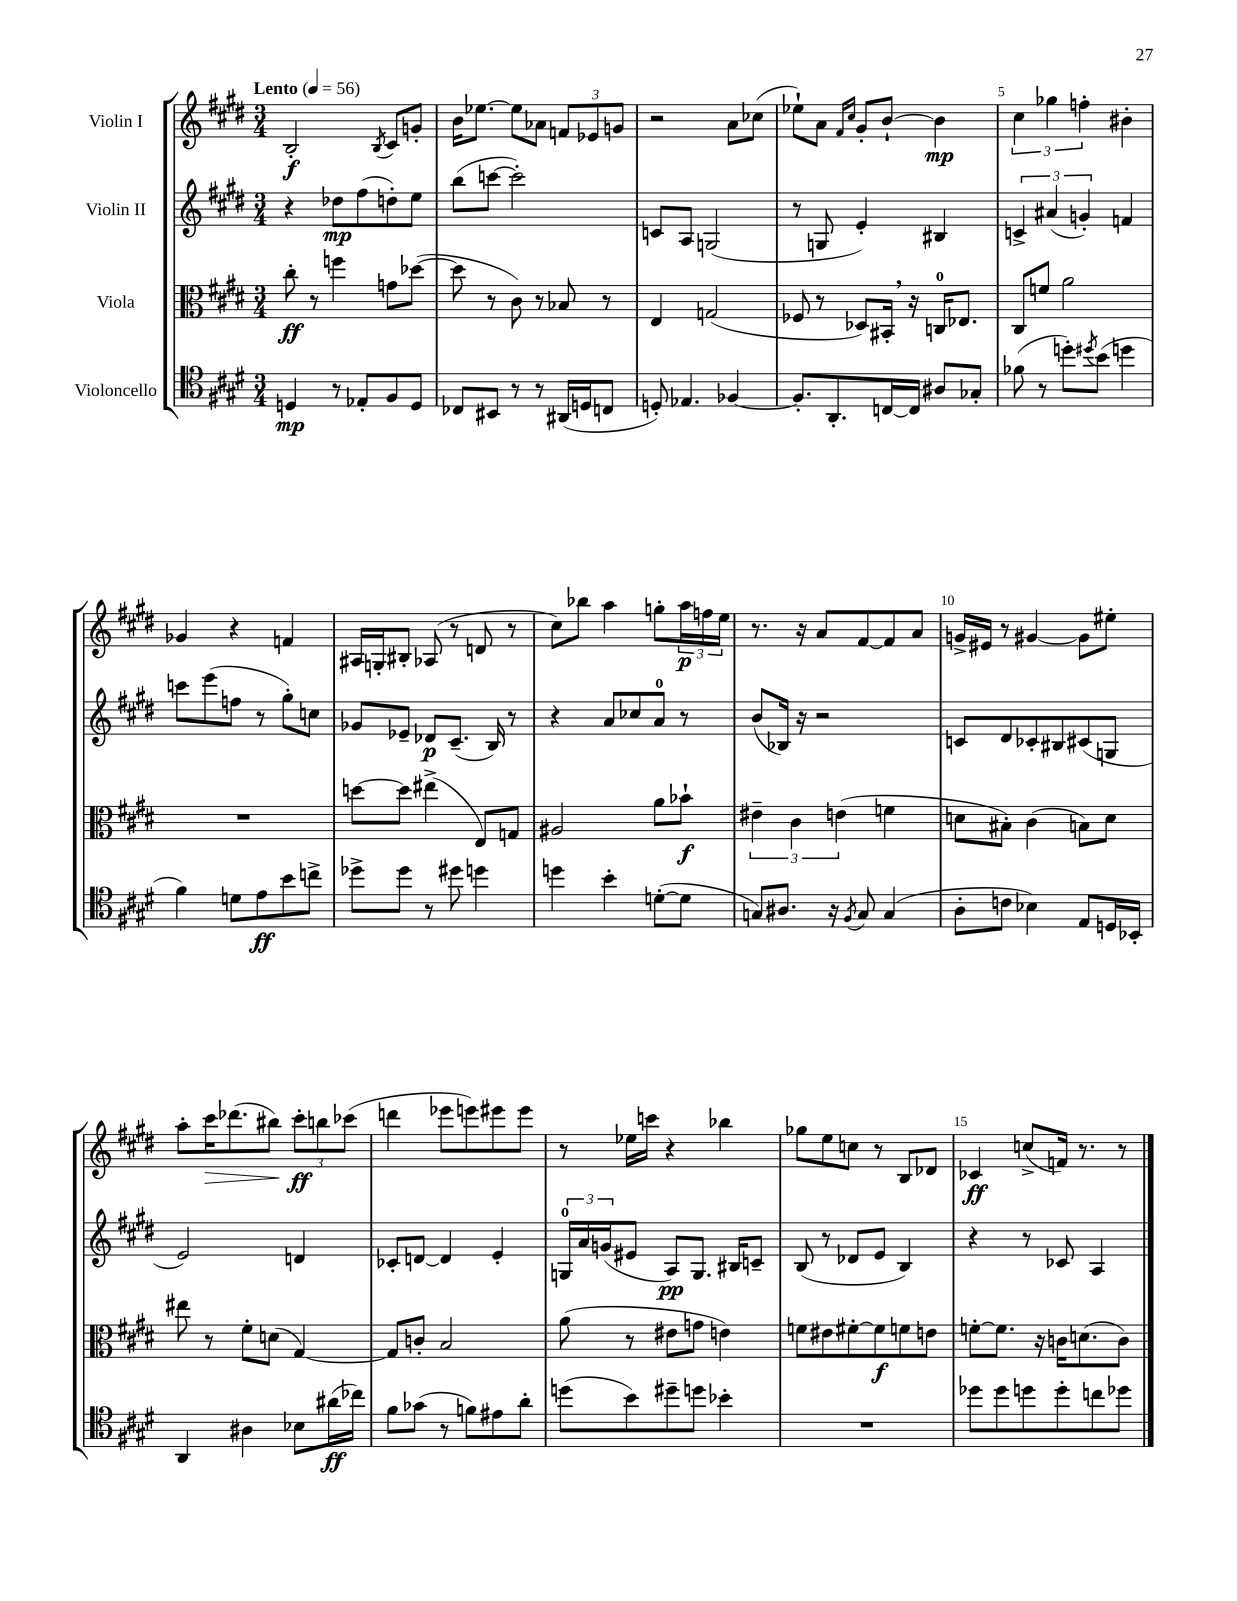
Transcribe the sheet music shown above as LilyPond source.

<<
\new StaffGroup <<
\new Staff = "s0" \with { instrumentName = "Violin I" } {
    \clef treble \key e \major \numericTimeSignature \time 3/4 \tempo "Lento" 4 = 56
    b2-.\f \acciaccatura { b8 } cis'8 g'8-. |
    b'16 ees''8.~ ees''8 aes'8 \tuplet 3/2 { f'8 ees'8 g'8 } |
    r2 a'8 ces''8( |
    ees''8-!) a'8 \grace { fis'16 cis''16 } gis'8-. b'8~-! b'4\mp |
    \tuplet 3/2 { cis''4 ges''4 f''4-. } bis'4-. |
    ges'4 r4 f'4 |
    ais16 g16-. bis8-. aes8( r8 d'8 r8 |
    cis''8) bes''8 a''4 g''8-. \tuplet 3/2 { a''16\p f''16 e''16 } |
    r8. r16 a'8 fis'8~ fis'8 a'8 |
    g'16-> eis'16 r8 gis'4~ gis'8 eis''8-. |
    a''8-. cis'''16\> des'''8.( bis''8\!) \tuplet 3/2 { cis'''8-.\ff b''8 ces'''8( } |
    d'''4 ees'''8 e'''8) eis'''8 eis'''8 |
    r8 ees''16 c'''16 r4 bes''4 |
    ges''8 e''8 c''8 r8 b8 des'8 |
    ces'4\ff c''8->( f'16) r8. r8 \bar "|." |
}
\new Staff = "s1" \with { instrumentName = "Violin II" } {
    \clef treble \key e \major \numericTimeSignature \time 3/4
    r4 des''8\mp fis''8( d''8-.) e''8 |
    b''8( c'''8~ c'''2-.) |
    c'8 a8 g2( |
    r8 g8 e'4-.) bis4 |
    \tuplet 3/2 { c'4-> ais'4( g'4-.) } f'4 |
    c'''8 e'''8( f''8 r8 gis''8-.) c''8 |
    ges'8 ees'8-- des'8\p cis'8.--( b16) r8 |
    r4 a'8 ces''8 a'8-0 r8 |
    b'8( bes16) r16 r2 |
    c'8 dis'8 ces'8-. bis8 cis'8( g8 |
    e'2) d'4 |
    ces'8-. d'8~ d'4 e'4-. |
    \tuplet 3/2 { g16-0 a'16 g'16( } eis'8 a8\pp) g8. bis16 c'8-- |
    b8( r8 des'8 e'8 b4) |
    r4 r8 ces'8 a4 \bar "|." |
}
\new Staff = "s2" \with { instrumentName = "Viola" } {
    \clef alto \key e \major \numericTimeSignature \time 3/4
    cis''8-.\ff r8 f''4 g'8 des''8~( |
    des''8 r8 cis'8) r8 bes8 r8 |
    e4 g2( |
    fes8 r8 des8) bis,16-. \breathe r16 c16-0 ees8. |
    cis8 f'8 a'2 |
    R2. |
    d''8~ d''8 eis''4->( e8) g8 |
    ais2 a'8 bes'8-!\f |
    \tuplet 3/2 { eis'4-- cis'4 e'4( } f'4 |
    d'8 bis8-.) cis'4( b8) d'8 |
    eis''8 r8 fis'8-. d'8( gis4~) |
    gis8 c'8-. b2 |
    a'8( r8 eis'8 g'8 e'4) |
    f'8 eis'8 fis'8~-. fis'8\f f'8 e'8 |
    f'8~-. f'8. r16 c'16 d'8.( c'8) \bar "|." |
}
\new Staff = "s3" \with { instrumentName = "Violoncello" } {
    \clef tenor \key e \major \numericTimeSignature \time 3/4
    d4\mp r8 ees8-. fis8 d8 |
    ces8 bis,8 r8 r8 ais,16( d16 c8 |
    d8-.) ees4. fes4~ |
    fes8.-. a,8.-. c16~ c16 ais8 ges8-. |
    fes'8( r8 d''8-.) \acciaccatura { dis''8 } b'8( d''4 |
    fis'4) d'8 e'8\ff b'8 c''8-> |
    des''8-> des''8 r8 dis''8 d''4 |
    d''4 b'4-. d'8~-.( d'8 |
    g8) ais8. r16 \acciaccatura { fis8 } g8 g4( |
    a8-. c'8 bes4) e8 d16 bes,16-. |
    a,4 ais4 bes8 ais'16\ff( ces''16) |
    fis'8 ges'8( r8 f'8) eis'8 a'8-. |
    d''8( b'8) dis''8-- d''8 bes'4-. |
    R2. |
    des''8 des''8 d''8 d''8-. c''8 des''8 \bar "|." |
}
>>
>>
\layout { \context { \Score \override BarNumber.break-visibility = ##(#f #t #t) barNumberVisibility = #(every-nth-bar-number-visible 5) } }
